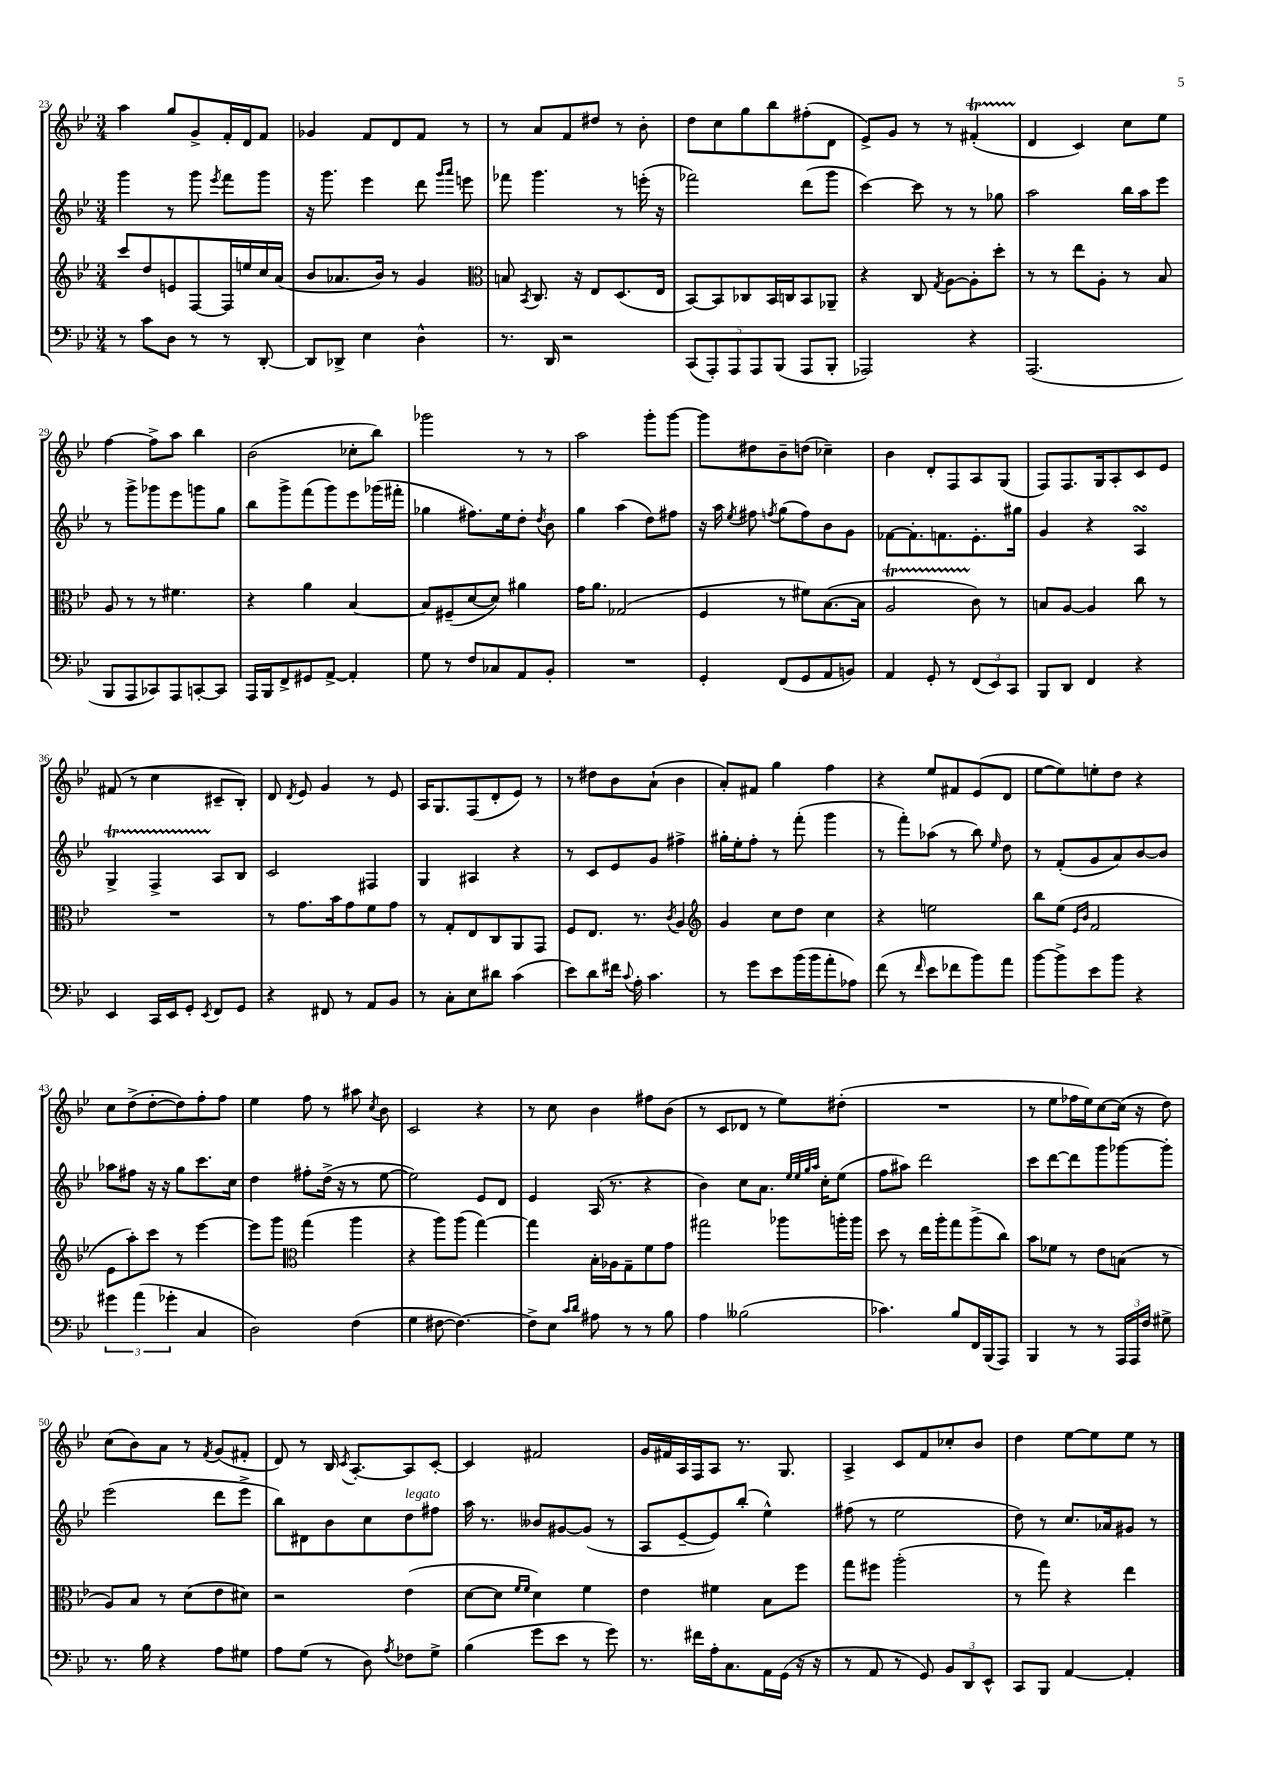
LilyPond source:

<<
\new StaffGroup <<
\new Staff = "s0" {
    \clef treble \key bes \major \numericTimeSignature \time 3/4
    \autoBeamOff a''4 g''8[ g'8-> f'16-. d'16 f'8] |
    ges'4 f'8[ d'8 f'8] r8 |
    r8 a'8[ f'8 dis''8] r8 bes'8-. |
    d''8[ c''8 g''8 bes''8 fis''8-.( d'8] |
    ees'8[->) g'8] r8 r8 fis'4-.\startTrillSpan( |
    d'4\stopTrillSpan c'4) c''8[ ees''8] |
    f''4~ f''8[-> a''8] bes''4 |
    bes'2( ces''8[-. bes''8]) |
    ges'''2 r8 r8 |
    a''2 g'''8[-. g'''8]~ |
    g'''8[ dis''8 bes'8-- d''8]( ces''4--) |
    bes'4 d'8[-. f8 a8 g8]( |
    f8[) f8. g16 a8-. c'8 ees'8] |
    fis'8( r8 c''4 cis'8[-- bes8]-.) |
    d'8 \acciaccatura { d'8 } ees'8 g'4 r8 ees'8 |
    a16[ g8. f8( d'8-. ees'8]) r8 |
    r8 dis''8[ bes'8 a'8]-!( bes'4 |
    a'8[-.) fis'8] g''4 f''4 |
    r4 ees''8[ fis'8 ees'8( d'8] |
    ees''8[~ ees''8) e''8-. d''8] r4 |
    c''8[ d''8->( d''8~-. d''8) f''8-. f''8] |
    ees''4 f''8 r8 ais''8 \acciaccatura { c''8 } bes'8 |
    c'2 r4 |
    r8 c''8 bes'4 fis''8[ bes'8]( |
    r8 c'8[ des'8] r8 ees''8[) dis''8]-.( |
    R2. |
    r8 ees''8[ fes''16 ees''16) c''8~ c''16]( r16 d''8) |
    c''8[( bes'8) a'8] r8 \acciaccatura { f'8 } g'8[( fis'8]-. |
    d'8) r8 bes16 \acciaccatura { c'8 } a8.[~-. a8 c'8]~-. |
    c'4 fis'2 |
    g'16[ fis'16 a16 f16 a8] r8. g8. |
    a4-> c'8[ f'8 ces''8-. bes'8] |
    d''4 ees''8[~ ees''8 ees''8] r8 \bar "|." |
}
\new Staff = "s1" {
    \clef treble \key bes \major \numericTimeSignature \time 3/4
    \autoBeamOff g'''4 r8 g'''8 \acciaccatura { ees'''8 } f'''8[ g'''8] |
    r16 g'''8. ees'''4 d'''8 \grace { g'''16[ a'''16] } e'''8 |
    fes'''8 g'''4. r8 e'''16-.( r16 |
    fes'''2) d'''8[( g'''8] |
    c'''4~) c'''8 r8 r8 ges''8 |
    a''2 bes''16[ a''16 ees'''8] |
    r8 g'''8[-> ges'''8 ees'''8 g'''8 g''8] |
    bes''8[ g'''8-> f'''8( g'''8) ees'''8 ges'''16( fis'''16]-. |
    ges''4 fis''8.[) ees''16 d''8]-. \acciaccatura { d''8 } bes'8 |
    g''4 a''4( d''8[) fis''8] |
    r16 a''16 \acciaccatura { ees''8 } fis''8 \acciaccatura { f''8 } g''8[( f''8) bes'8 g'8] |
    fes'8[~ fes'8.-. f'8. ees'8.-. gis''16] |
    g'4 r4 a4\turn |
    g4->\startTrillSpan f4-> a8[\stopTrillSpan bes8] |
    c'2 fis4 |
    g4 ais4 r4 |
    r8 c'8[ ees'8 g'8] fis''4-> |
    gis''16[-. ees''16-. f''8]-. r8 f'''8-.( g'''4 |
    r8 f'''8[-.) aes''8]( r8 bes''8) \grace { ees''16 } d''8 |
    r8 f'8[-.( g'8 a'8) bes'8~ bes'8] |
    aes''8[ fis''8] r16 r16 g''8[ c'''8. c''16] |
    d''4 fis''8[-. d''16]->( r16 r8 ees''8~ |
    ees''2) ees'8[ d'8] |
    ees'4 a16( r8. r4 |
    bes'4) c''8[ a'8.] \grace { ees''32[ ees''32 g''32 a''32] } c''16[-. ees''8]( |
    f''8[ ais''8]) d'''2 |
    c'''8[ d'''8~ d'''8 g'''8 ges'''8~ ges'''8]-. |
    ees'''2( d'''8[ ees'''8]-> |
    bes''8[) dis'8 bes'8 c''8 d''8^\markup { \italic "legato" } fis''8] |
    a''16 r8. beses'8[ gis'8~ gis'8]( r8 |
    a8[ ees'8~-- ees'8) bes''8]-.( ees''4-^) |
    fis''8( r8 ees''2 |
    d''8) r8 c''8.[ aes'16 gis'8] r8 \bar "|." |
}
\new Staff = "s2" {
    \clef treble \key bes \major \numericTimeSignature \time 3/4
    \autoBeamOff c'''8[ d''8 e'8 f8~ f16 e''16 c''16 a'16]( |
    bes'8[ aes'8. bes'16]) r8 g'4 |
    \clef alto b8 \acciaccatura { bes,8 } c8. r16 ees8[ d8.( ees16] |
    bes,8[~) bes,8 ces8 bes,16 c16 bes,8 aes,8]-- |
    r4 c8 \acciaccatura { g8 } a8[~ a8-. d''8]-. |
    r8 r8 ees''8[ a8]-. r8 bes8 |
    a8 r8 r8 fis'4. |
    r4 a'4 bes4~ |
    bes8[ fis8--( d'8~ d'8]) ais'4 |
    g'16[ a'8.] ges2( |
    f4 r8 fis'8[) bes8.~( bes16] |
    a2\startTrillSpan c'8\stopTrillSpan) r8 |
    b8[ a8]~ a4 c''8 r8 |
    R2. |
    r8 g'8.[ bes'16 g'8 f'8 g'8] |
    r8 g8[-. ees8 c8 a,8 g,8] |
    f8[ ees8.] r8. \acciaccatura { c'8 } a4 |
    \clef treble g'4 c''8[ d''8] c''4 |
    r4 e''2 |
    bes''8[ ees''8]( \grace { ees'16[ bes'16] } f'2 |
    ees'8[ a''8-.) c'''8] r8 ees'''4~ |
    ees'''8[ g'''8] \clef alto g''4( a''4 |
    r4 a''8[) a''8]( g''4~) |
    g''4 bes16[-. aes16 g8-- f'8 g'8] |
    gis''2 aes''8[ a''16-. a''16] |
    d''8 r8 ees''16[ a''16-. g''8 a''8->( c''8]) |
    bes'8[ fes'8] r8 ees'8[ b8]( r8 |
    a8[) bes8] r8 d'8[( ees'8 dis'8]) |
    r2 ees'4( |
    d'8[~ d'8] \grace { f'16[ f'16] } d'4) f'4 |
    ees'4 fis'4 bes8[ f''8] |
    g''8[ fis''8] a''2-.( |
    r8 g''8) r4 ees''4 \bar "|." |
}
\new Staff = "s3" {
    \clef bass \key bes \major \numericTimeSignature \time 3/4
    \autoBeamOff r8 c'8[ d8] r8 r8 d,8~-. |
    d,8[ des,8]-> ees4 d4-^ |
    r8. d,16 r2 |
    \tuplet 5/4 { c,8[( a,,8-.) a,,8 a,,8 bes,,8]( } a,,8[ bes,,8]-. |
    aes,,2) r4 |
    a,,2.( |
    bes,,8[ a,,8 ces,8) a,,8 c,8~-. c,8] |
    a,,16[ bes,,16 f,8-> gis,8 a,8]~-> a,4-. |
    g8 r8 f8[ ces8 a,8 bes,8]-. |
    R2. |
    g,4-. f,8[( g,8 a,8 b,8]) |
    a,4 g,8-. r8 \tuplet 3/2 { f,8[( ees,8) c,8] } |
    bes,,8[ d,8] f,4 r4 |
    ees,4 c,16[ ees,16 g,8]-. \acciaccatura { ees,8 } f,8[ g,8] |
    r4 fis,8 r8 a,8[ bes,8] |
    r8 c8[-. ees8 dis'8] c'4( |
    ees'8[) d'8 fis'16] \appoggiatura { c'8 } a16-. c'4. |
    r8 g'8[ ees'8 bes'16( bes'16 a'8-. aes8]) |
    f'8( r8 \grace { f'16 } ees'8[ fes'8 bes'8) a'8] |
    bes'8[~ bes'8-> ees'8 bes'8] r4 |
    \tuplet 3/2 { gis'4 a'4( ges'4-. } c4 |
    d2) f4( |
    g4 fis8~ fis4.~) |
    fis8[-> ees8] \grace { c'16[ d'16] } ais8 r8 r8 bes8 |
    a4 beses2( |
    ces'4.) bes8[ f,16 bes,,16( a,,8]) |
    bes,,4 r8 r8 \tuplet 3/2 { a,,16[ a,,16 f16] } gis8-> |
    r8. bes16 r4 a8[ gis8] |
    a8[ g8]( r8 d8) \acciaccatura { a8 } fes8[ g8]-> |
    bes4( g'8[ ees'8] r8 g'8) |
    r8. fis'16[ a16-. c8. a,16 g,16]( r16 r16 |
    r8 a,8 r8 g,8) \tuplet 3/2 { bes,8[ d,8 ees,8]-^ } |
    c,8[ bes,,8] a,4~ a,4-. \bar "|." |
}
>>
>>
\layout { \context { \Score currentBarNumber = #23 } }
